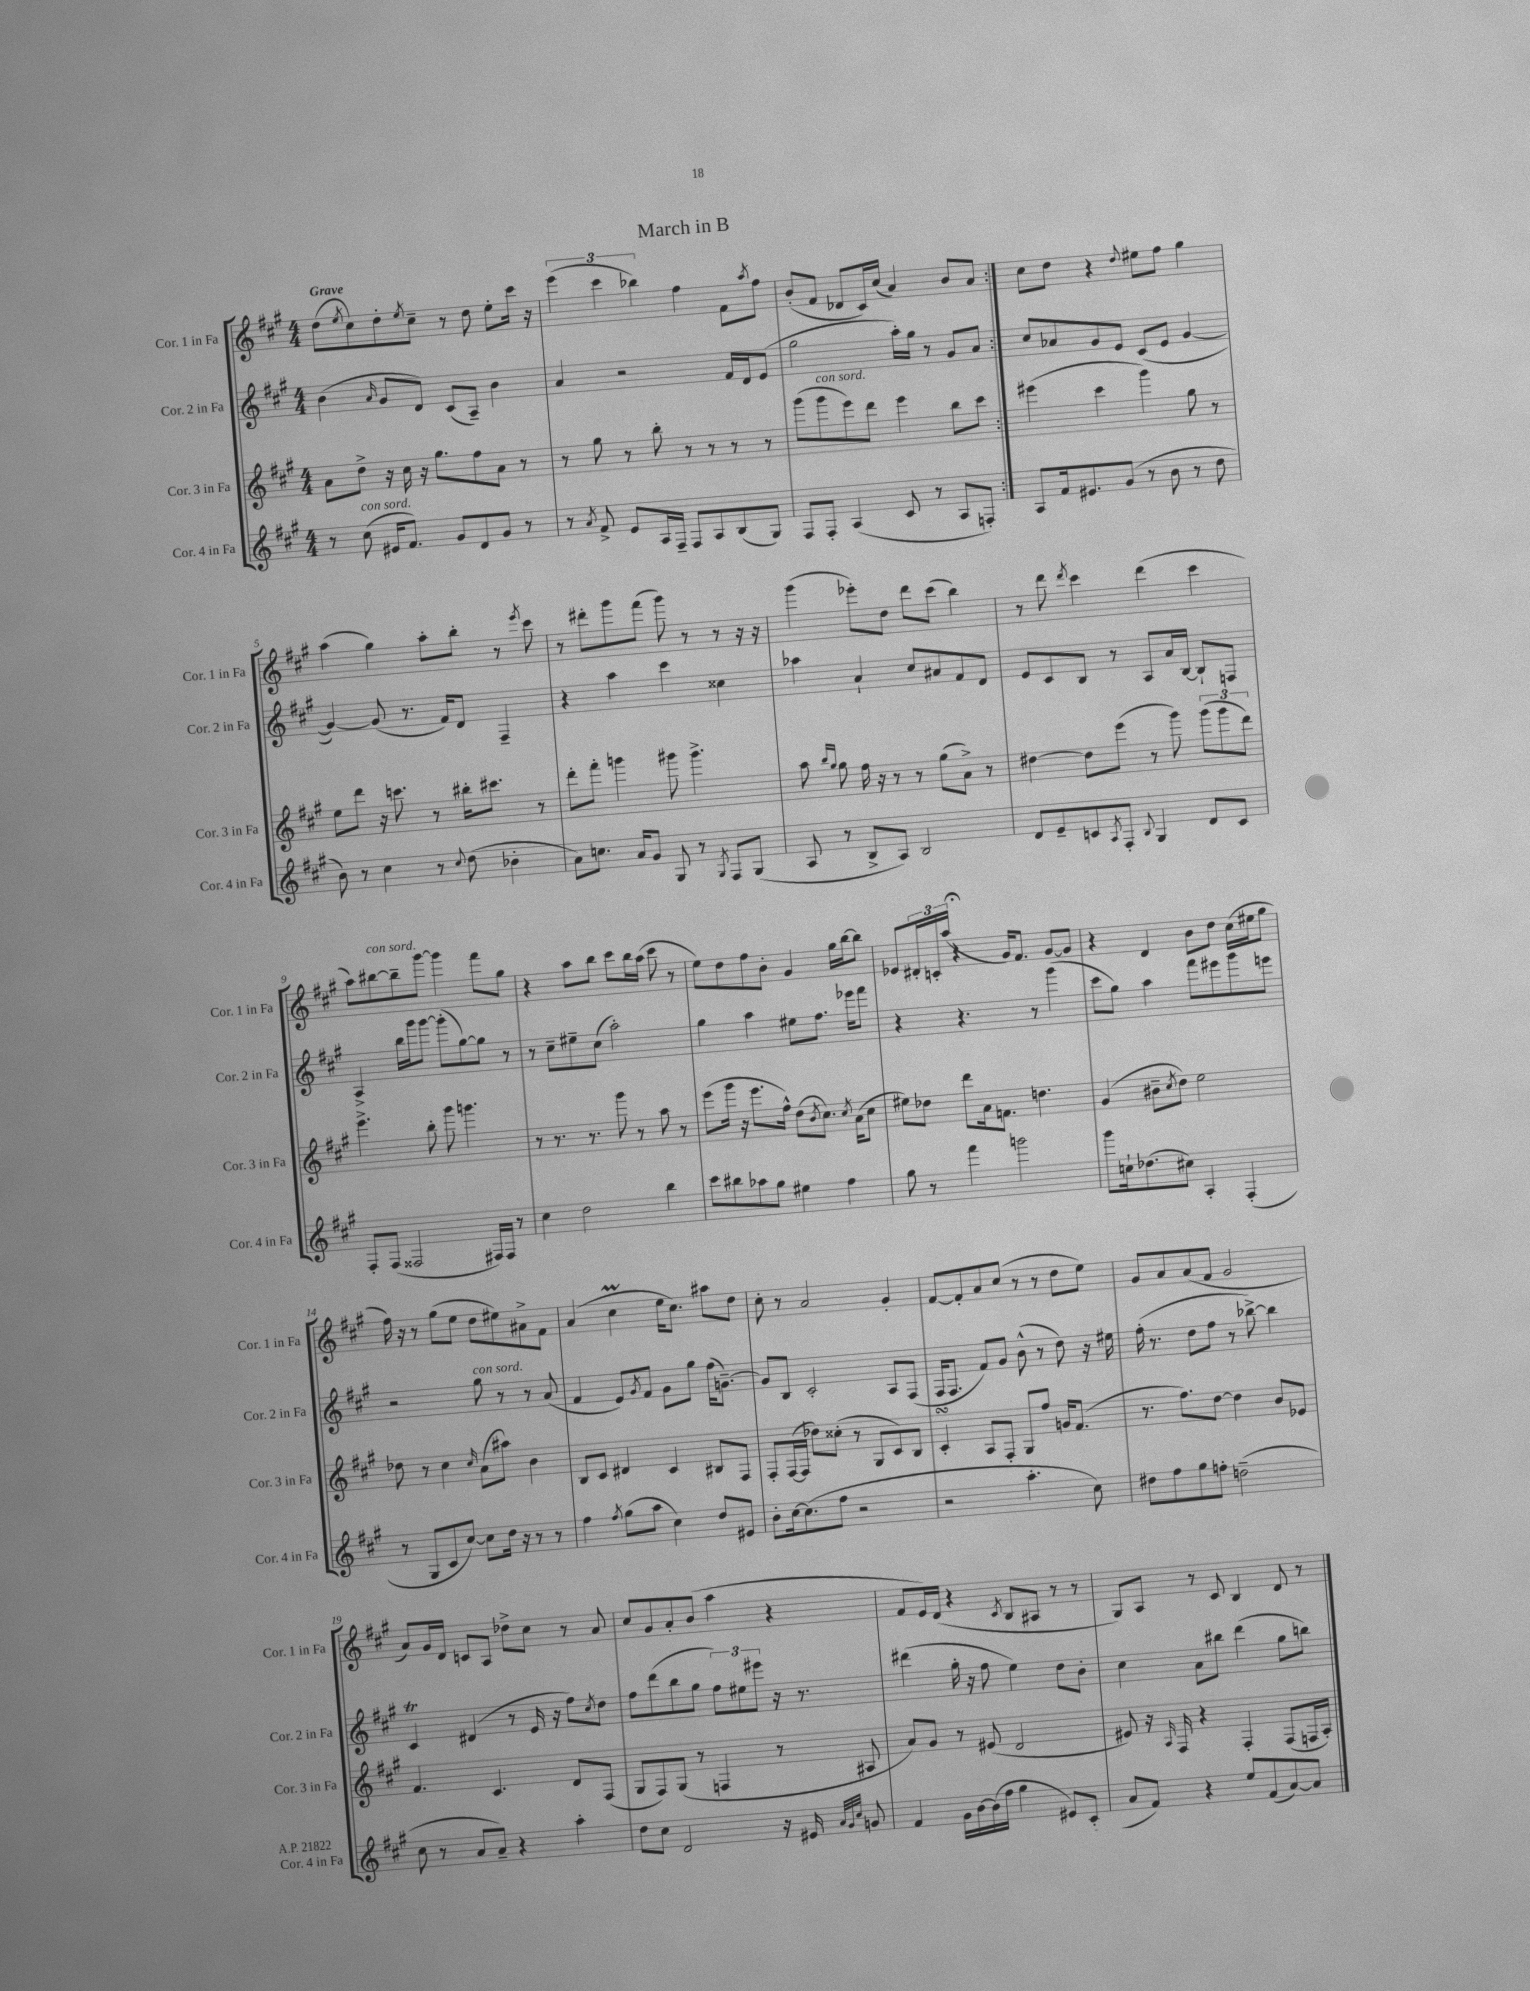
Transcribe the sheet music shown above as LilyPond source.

\header { title = "March in B" }
<<
\new StaffGroup <<
\new Staff = "s0" \with { instrumentName = "Cor. 1 in Fa" shortInstrumentName = "Cor. 1 in Fa" } {
    \clef treble \key a \major \numericTimeSignature \time 4/4 \tempo "Grave"
    \repeat volta 2 { d''8( \acciaccatura { e''8 } cis''8) d''8-. \acciaccatura { e''8 } cis''8-- r8 d''8 e''8-. cis'''16 r16 |
    \tuplet 3/2 { e'''4( cis'''4 bes''4) } fis''4 fis'8 \acciaccatura { a''8 } fis''8 |
    b'8-.( fis'8 des'8 cis'16) cis''16( a'4) b'8 a'8 | }
    cis''8 d''8 r4 \appoggiatura { d''8 } eis''8 fis''8 gis''4 |
    a''4( gis''4) a''8-. b''8-. r8 \acciaccatura { e'''8 } cis'''8 |
    r8 dis'''8-. gis'''8 fis'''8( gis'''8) r8 r8 r16 r16 |
    gis'''4( ees'''8-.) d''8 d'''8 cis'''8( b''4) |
    r8 d'''8 \acciaccatura { d'''8 } cis'''4 d'''4( cis'''4 |
    a''8) bis''8~^\markup { \italic "con sord." } bis''8-- gis'''8~ gis'''4 fis'''8 gis''8 |
    r4 a''8 b''8 cis'''8 b''16 a''16( cis'''8 r8 |
    e''8) d''8 fis''8 b'8-. gis'4 gis''16 b''16~ b''8 |
    ees'8 \tuplet 3/2 { dis'16-. c'16-. a''16( } r4\fermata gis'16) fis'8. gis'8~ gis'8 |
    r4 d'4 b'8 d''8 cis''16( eis''16 gis''8 |
    fis''16) r16 r8 gis''8( e''8 d''8 eis''8) ais'8-> fis'8 |
    a'4( cis''4\prall e''16 cis''8.) ais''8 d''8 |
    cis''8-. r8 a'2 gis'4-. |
    fis'8~ fis'8-. a'8 cis''8( r8 r8 d''8 e''8) |
    gis'8 a'8 a'8( fis'8 gis'2 |
    a'8) gis'16 d'16 c'8 a8 des''8-> cis''8 r8 a'8 |
    cis''8 gis'8 a'8-. b'8( a''4 r4 |
    fis'8 e'16) d'16( r4 \acciaccatura { cis'8 } b8 ais8 r8 r8 |
    gis8) a8 r8 cis'8 b4 d'8 r8 \bar "|." |
}
\new Staff = "s1" \with { instrumentName = "Cor. 2 in Fa" shortInstrumentName = "Cor. 2 in Fa" } {
    \clef treble \key a \major \numericTimeSignature \time 4/4
    \repeat volta 2 { b'4( \grace { a'16 } gis'8 d'8) cis'8( a8--) b'4 |
    a'4 r2 fis'16 d'16 e'8( |
    gis''2 a''16-.) gis''16 r8 gis'8 a'8 | }
    cis''8 aes'8 gis'8 e'8 cis'8( e'8 gis'4~ |
    gis'4~) gis'8( r8. fis'16) d'8 fis4-- |
    r4 a''4 cis'''4 cisis''4 |
    aes''4 a'4-! cis''8 ais'8 fis'8 d'8 |
    e'8 cis'8 b8 r8 a8 a'16 b16~ b8-! f8 |
    a4-> b''16 gis'''16 gis'''8~ gis'''8-.( gis''8~) gis''8 r8 |
    r8 cis''8-- eis''8-- cis''8( a''2-.) |
    gis''4 a''4 eis''8 fis''8. ees'''16 fis'''8 |
    r4 r4. r8 gis'''4( |
    cis'''8 gis''8) a''4 fis'''8 eis'''8 gis'''8 e'''8 |
    r2 gis''8^\markup { \italic "con sord." } r8 r8 a'8( |
    fis'4 e'8) \acciaccatura { gis'8 } fis'8 gis'8 gis''8 fis''16( g'8.~--) |
    g'8 b8 cis'2-. a8 fis8( |
    fis16 fis8. fis'8) gis'8 b'8-^( r8 d''8) r16 eis''16 |
    fis''16-.( r8. d''8 fis''8 r8 bes''8~->) bes''4 |
    cis'4\trill dis'4( r8 e'16 r16 fis''8) \acciaccatura { cis''8 } d''8 |
    fis''8 d'''8( b''8 gis''8 \tuplet 3/2 { fis''8) eis''8 eis'''8 } r16 r8. |
    dis'''4( gis''16-. r16 fis''8 e''4) d''8 b'8-. |
    cis''4 a'8 bis''8 d'''4( gis''8 b''8) \bar "|." |
}
\new Staff = "s2" \with { instrumentName = "Cor. 3 in Fa" shortInstrumentName = "Cor. 3 in Fa" } {
    \clef treble \key a \major \numericTimeSignature \time 4/4
    \repeat volta 2 { a'8 d''8-> r16 cis''16 r16 gis''8. fis''8 a'8 r8 |
    r8 gis''8 r8 b''8-. r8 r8 r8 r8 |
    gis'''8( gis'''8^\markup { \italic "con sord." } e'''8) d'''8 e'''4 b''8 cis'''8 | }
    eis'''4( cis'''4 gis'''4) gis''8 r8 |
    e''8 d'''8 r16 c'''8. r8 bis''16-. cis'''8. r8 |
    d'''8-. fis'''8-. g'''4 gis'''8 gis'''4.-> |
    a''8 \grace { b''16 gis''16 } gis''8 fis''16 r16 r8 r8 gis''8( a'8->) r8 |
    dis''4~ dis''8 e'''8( r8 gis'''8) \tuplet 3/2 { gis'''8( gis'''8 d'''8) } |
    e'''4.-> b''8-. gis'''8 g'''4. |
    r8 r8. r8. gis'''8 r8 a''8 r8 |
    e'''8( gis'''16 r16 e'''8. fis''16-^) d''8( \acciaccatura { b'8 } cis''8.) \acciaccatura { cis''8 } a'16( cis''8 |
    eis''8) des''8 d'''8 a'16 f'8. d''4. |
    gis'4( bis'8-- \acciaccatura { cis''8 } d''8) e''2 |
    des''8 r8 cis''4 \grace { cis''16 } a'8( ais''8) b'4 |
    b8 cis'8 dis'4 cis'4 bis8 fis8 |
    fis8-. fis16~( fis16 des''8) cisis''8-.( r8 gis8 cis'8) b8 |
    cis'4-.\turn a8 fis8-. gis8 fis''8 g'16 fis'8.( |
    r8. fis''8.) d''8~ d''4 b'8 ees'8 |
    fis'4. cis'4. d'8 fis8( |
    gis8 fis8) gis8( r8 f4 r8 ais8 |
    a'8) gis'8 r8 eis'8( d'2 |
    eis'8) r16 \grace { a16 } fis16 r4 fis4-. fis8( f16 a16-.) \bar "|." |
}
\new Staff = "s3" \with { instrumentName = "Cor. 4 in Fa" shortInstrumentName = "Cor. 4 in Fa" } {
    \clef treble \key a \major \numericTimeSignature \time 4/4
    \repeat volta 2 { r8 cis''8^\markup { \italic "con sord." }( eis'16 fis'8.) gis'8 d'8 gis'8 r8 |
    r8 \acciaccatura { a'8 } fis'8-> e'8 a16 fis16-- fis8 a8 b8( gis8) |
    fis8 fis8-. a4( cis'8 r8 a8 f8-.) | }
    a8 fis'16 eis'8. gis'8( r8 b'8 r8 d''8 |
    b'8) r8 cis''4 r8 \appoggiatura { cis''8 } d''8( bes'4-. |
    a'8) c''8. a'16 gis'8 gis8 r8 \acciaccatura { gis8 } fis8 gis8( |
    a8 r8 b8-> a8) b2 |
    d'8 e'8-- c'8 \acciaccatura { a8 } fis8-. \appoggiatura { b8 } gis4 d'8 c'8 |
    fis8-. fis8( fisis2 fis16) fis16 r8 |
    cis''4 d''2 b''4 |
    cis'''8 bis''8 aes''8 gis''8 eis''4 fis''4 |
    gis''8 r8 fis'''4 g'''2 |
    gis'''8 c''16-! des''8.( cis''8) a4-. fis4-.( |
    r8 gis8 cis'8 cis''8~) cis''8 d''16 r16 r8 r8 |
    fis''4 \acciaccatura { fis''8 } gis''8( a''8 cis''4) d''8 eis'8 |
    b'8-. cis''16~ cis''8.( fis''8 r2 |
    r2 a''4.-. cis''8) |
    dis''8 fis''8 gis''8 f''8-. d''2--( |
    cis''8 r8 a'8 a'8--) r4 a''4-. |
    d''8 cis''8 d'2 r16 eis'16 \grace { a'32 gis'32 cis''32 } g'8 |
    fis'4 gis'16 b'16~ b'16( fis''16 gis''4 eis'8) cis'8-.( |
    a'8 fis'8) r4 e''8 fis'8( a'8~) a'8 \bar "|." |
}
>>
>>
